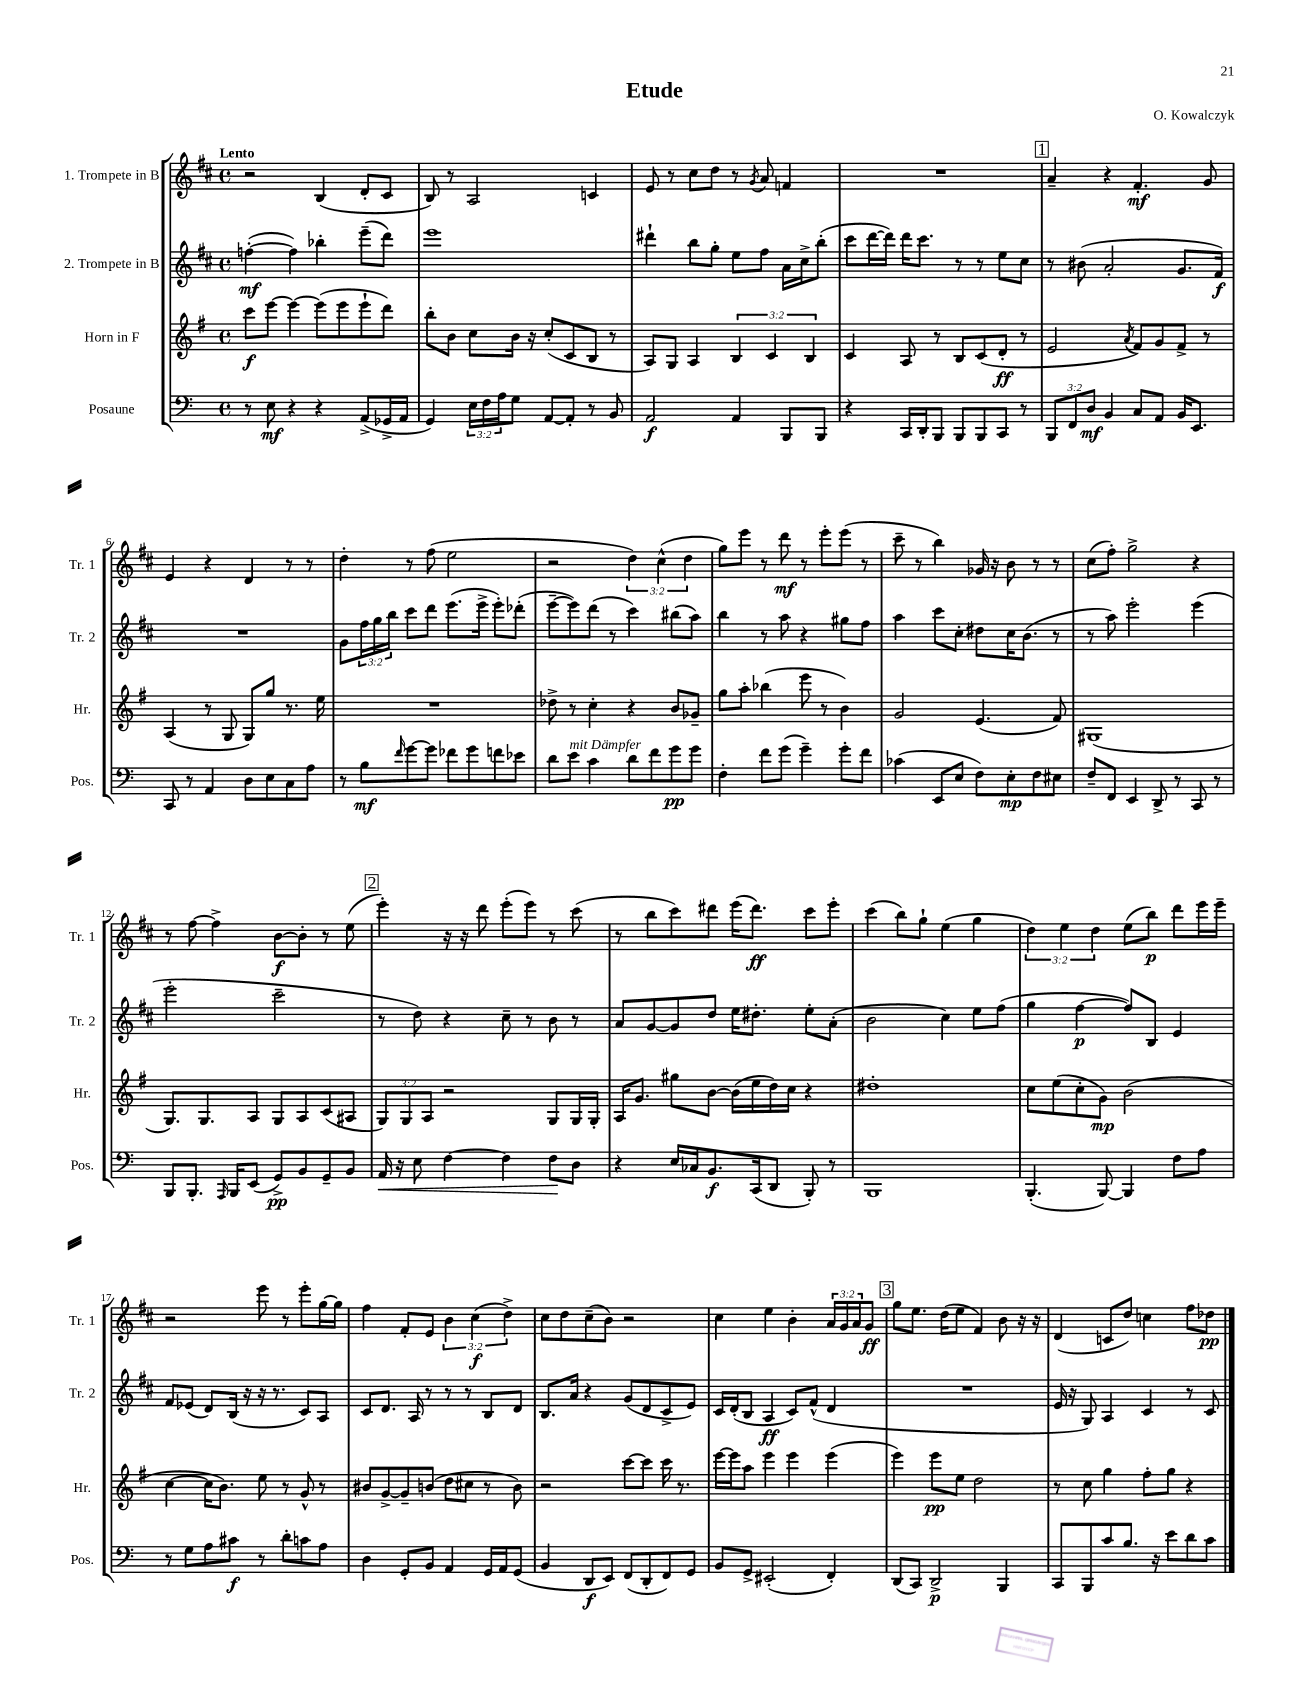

**kern	**dynam	**kern	**dynam	**kern	**dynam	**kern	**dynam
*part4	*part4	*part3	*part3	*part2	*part2	*part1	*part1
*staff4	*staff4	*staff3	*staff3	*staff2	*staff2	*staff1	*staff1
*I"Posaune	*	*I"Horn in F	*	*I"2. Trompete in B	*	*I"1. Trompete in B	*
*I'Pos.	*	*I'Hr.	*	*I'Tr. 2	*	*I'Tr. 1	*
*clefF4	*	*clefG2	*	*clefG2	*	*clefG2	*
*k[]	*	*k[f#]	*	*k[f#c#]	*	*k[f#c#]	*
*M4/4	*	*M4/4	*	*M4/4	*	*M4/4	*
*met(c)	*	*met(c)	*	*met(c)	*	*met(c)	*
=1	=1	=1	=1	=1	=1	=1	=1
!	!	!	!	!	!	!LO:TX:a:B:t=Lento	!
8r	.	8ccc\L	f	([4ffn'\	mf	2r	.
8E\	mf	[8eee\J	.	.	.	.	.
4r	.	4eee\_	.	4ff\])	.	.	.
4r	.	(8eee\L]	.	4bb-X'\	.	(4B/	.
.	.	8eee\	.	.	.	.	.
(8AA^/L	.	8eee`\	.	(8eee~\L	.	8d'/L	.
16GG-X^/L	.	8ddd\J)	.	8ddd\J)	.	8c#/J	.
16AA/JJ	.	.	.	.	.	.	.
=2	=2	=2	=2	=2	=2	=2	=2
4GG/)	.	8bb'\L	.	1eee	.	8B/)	.
.	.	8b\J	.	.	.	8r	.
24E\LL	.	8cc\L	.	.	.	2A/	.
24F\	.	.	.	.	.	.	.
24A\J	.	.	.	.	.	.	.
8G\J	.	16b\Jk	.	.	.	.	.
.	.	16r	.	.	.	.	.
[8AA/L	.	(8cc'/L	.	.	.	.	.
8AA'/J]	.	8c/	.	.	.	.	.
8r	.	8B/J	.	.	.	4cn/	.
8BB/	.	8r	.	.	.	.	.
=3	=3	=3	=3	=3	=3	=3	=3
2AA/	f	8A/L)	.	4ddd#X`\	.	8e/	.
.	.	8G/J	.	.	.	8r	.
.	.	4A/	.	8bb\L	.	8cc#\L	.
.	.	.	.	8gg'\J	.	8dd\J	.
4AA/	.	6B/	.	8ee\L	.	8r	.
.	.	.	.	.	.	8qg/	.
.	.	.	.	8ff#\J	.	8a/	.
.	.	6c/	.	.	.	.	.
8BBB/L	.	.	.	16a\LL	.	4fn/	.
.	.	.	.	16cc#^\J	.	.	.
.	.	6B/	.	.	.	.	.
8BBB/J	.	.	.	(8bb'\J	.	.	.
=4	=4	=4	=4	=4	=4	=4	=4
4r	.	4c/	.	8ccc#\L	.	1r	.
.	.	.	.	[16ddd\L	.	.	.
.	.	.	.	16ddd\JJ])	.	.	.
16CC/LL	.	8A/	.	16ddd\KL	.	.	.
16DD'/J	.	.	.	8.ccc#\J	.	.	.
8BBB/J	.	8r	.	.	.	.	.
8BBB/L	.	8B/L	.	8r	.	.	.
8BBB/	.	(8c/	.	8r	.	.	.
8CC/J	.	8d'/J	ff	8ee\L	.	.	.
8r	.	8r	.	8cc#\J	.	.	.
!!LO:REH:place=s1:t=1
=5	=5	=5	=5	=5	=5	=5	=5
12BBB/L	.	2e/	.	8r	.	4a~/	.
12FF/	.	.	.	.	.	.	.
.	.	.	.	(8b#X\	.	.	.
12D/J	mf	.	.	.	.	.	.
4BB/	.	.	.	2a'/	.	4r	.
.	.	8qa/	.	.	.	.	.
8C/L	.	8f#/L)	.	.	.	4.f#'/	mf
8AA/J	.	8g/	.	.	.	.	.
16BB/KL	.	8f#^/J	.	8.g/L	.	.	.
8.EE/J	.	.	.	.	.	.	.
.	.	8r	.	.	.	8g/	.
.	.	.	.	16f#/Jk)	f	.	.
!!LO:LB:g=z
=6	=6	=6	=6	=6	=6	=6	=6
8CC/	.	(4A/	.	1r	.	4e/	.
8r	.	.	.	.	.	.	.
4AA/	.	8r	.	.	.	4r	.
.	.	8G/	.	.	.	.	.
8D\L	.	8G/L)	.	.	.	4d/	.
8E\	.	8gg/J	.	.	.	.	.
8C\	.	8.r	.	.	.	8r	.
8A\J	.	.	.	.	.	8r	.
.	.	16ee\	.	.	.	.	.
=7	=7	=7	=7	=7	=7	=7	=7
8r	.	1r	.	8g\L	.	4dd'\	.
8B\L	mf	.	.	24ff#\L	.	.	.
.	.	.	.	24gg\	.	.	.
.	.	.	.	24bb\JJ	.	.	.
16qqf/	.	.	.	.	.	.	.
[8g\	.	.	.	8ccc#\L	.	8r	.
8g\J]	.	.	.	8ddd\J	.	(8ff#\	.
8f-X\L	.	.	.	(8.eee\L	.	2ee\	.
8g\	.	.	.	.	.	.	.
.	.	.	.	16eee^\Jk	.	.	.
8fn\	.	.	.	8eee'\L)	.	.	.
8e-X\J	.	.	.	(8ddd-X'\J	.	.	.
=8	=8	=8	=8	=8	=8	=8	=8
8d\L	.	8dd-X^\	.	[8eee~\L	.	2r	.
!LO:TX:a:i:t=mit Dämpfer	!	!	!	!	!	!	!
8e\J	.	8r	.	8eee\])	.	.	.
4c\	.	4cc'\	.	(8ddd\J	.	.	.
.	.	.	.	8r	.	.	.
8d\L	.	4r	.	4ccc#\)	.	6dd\)	.
8f\	.	.	.	.	.	.	.
.	.	.	.	.	.	(6cc#^^\	.
8g\	pp	8b/L	.	(8bb#X\L	.	.	.
.	.	.	.	.	.	6dd\	.
8g\J	.	8g-X~/J	.	8aa\J)	.	.	.
=9	=9	=9	=9	=9	=9	=9	=9
4F'\	.	8gg\L	.	4bb\	.	8gg\L)	.
.	.	8aa'\J	.	.	.	8eee\J	.
8f\L	.	(4bb-X\	.	8r	.	8r	.
(8g\J	.	.	.	8aa\	.	8ddd\	mf
4g~\)	.	8eee\	.	4r	.	8r	.
.	.	8r	.	.	.	8eee'\L	.
8g'\L	.	4b\)	.	8gg#X\L	.	(8eee\J	.
8f\J	.	.	.	8ff#\J	.	8r	.
=10	=10	=10	=10	=10	=10	=10	=10
(4c-X\	.	2g/	.	4aa\	.	8ccc#~\	.
.	.	.	.	.	.	8r	.
8EE/L	.	.	.	8ccc#\L	.	4bb\)	.
8E/J	.	.	.	8cc#'\J	.	.	.
8F\L)	.	(4.e/	.	8dd#X\L	.	16g-X/	.
.	.	.	.	.	.	16r	.
8E'\	mp	.	.	16cc#\K	.	8b\	.
.	.	.	.	(8.b\J	.	.	.
8F\	.	.	.	.	.	8r	.
8E#X\J	.	8f#/)	.	8r	.	8r	.
=11	=11	=11	=11	=11	=11	=11	=11
8F~/L	.	(1G#X	.	8r	.	(8cc#\L	.
8FF/J	.	.	.	8aa\)	.	8ff#'\J)	.
4EE/	.	.	.	2eee'\	.	2gg^\	.
8DD^/	.	.	.	.	.	.	.
8r	.	.	.	.	.	.	.
8CC/	.	.	.	(4eee\	.	4r	.
8r	.	.	.	.	.	.	.
!!LO:LB:g=z
=12	=12	=12	=12	=12	=12	=12	=12
8BBB/L	.	8.G/L)	.	2eee'\	.	8r	.
8.BBB'/J	.	.	.	.	.	[8ff#\	.
.	.	8.G/	.	.	.	.	.
.	.	.	.	.	.	4ff#^\]	.
16qqAAA/	.	.	.	.	.	.	.
16BBB/KL	.	.	.	.	.	.	.
(8EE/J	.	8A/J	.	.	.	.	.
8GG^/L)	pp	8G/L	.	2ccc#~\	.	[8b\L	f
8BB/	.	8A/	.	.	.	8b'\J]	.
8GG~/	.	(8c/	.	.	.	8r	.
8BB/J	.	8A#X/J	.	.	.	(8ee\	.
!!LO:REH:place=s1:t=2
=13	=13	=13	=13	=13	=13	=13	=13
!	!LO:HP:b	!	!	!	!	!	!
16AA/	<	12G/L)	.	8r	.	4eee'\)	.
16r	.	.	.	.	.	.	.
.	.	12G/	.	.	.	.	.
8E\	.	.	.	8dd\)	.	.	.
.	.	12A/J	.	.	.	.	.
[4F\	.	2r	.	4r	.	16r	.
.	.	.	.	.	.	16r	.
.	.	.	.	.	.	8ddd\	.
4F\]	.	.	.	8cc#~\	.	(8eee'\L	.
.	.	.	.	8r	.	8eee\J)	.
8F\L	.	8G/L	.	8b\	.	8r	.
8D\J	[	16G/L	.	8r	.	(8ccc#\	.
.	.	16G'/JJ	.	.	.	.	.
=14	=14	=14	=14	=14	=14	=14	=14
4r	.	16A/KL	.	8a/L	.	8r	.
.	.	8.g/J	.	.	.	.	.
.	.	.	.	[8g/	.	8bb\L	.
16E/LL	.	8gg#X\L	.	8g/]	.	8ccc#\)	.
16C-X/J	.	.	.	.	.	.	.
8.BB/	f	[8b\J	.	8dd/J	.	8ddd#X\J	.
.	.	(16b\LL]	.	16ee\KL	.	(16eee\KL	.
(16CC/k	.	16ee\	.	8.dd#X'\J	.	8.ddd#\J)	ff
8DD/J	.	16dd\)	.	.	.	.	.
.	.	16cc\JJ	.	.	.	.	.
8BBB'/)	.	4r	.	8ee'\L	.	8ccc#\L	.
8r	.	.	.	(8a'\J	.	8eee'\J	.
=15	=15	=15	=15	=15	=15	=15	=15
1BBB	.	1dd#X'	.	2b\	.	(4ccc#\	.
.	.	.	.	.	.	8bb\L)	.
.	.	.	.	.	.	8gg`\J	.
.	.	.	.	4cc#\)	.	(4ee\	.
.	.	.	.	8ee\L	.	4gg\	.
.	.	.	.	(8ff#\J	.	.	.
=16	=16	=16	=16	=16	=16	=16	=16
(4.BBB'/	.	8cc\L	.	4gg\	.	6dd\)	.
.	.	(8ee\	.	.	.	.	.
.	.	.	.	.	.	6ee\	.
.	.	8cc'\	.	[4ff#\	p	.	.
.	.	.	.	.	.	6dd\	.
[8BBB/)	.	8g\J)	mp	.	.	.	.
4BBB/]	.	(2b\	.	8ff#/L])	.	(8ee\L	.
.	.	.	.	8B/J	.	8bb\J)	p
8F\L	.	.	.	4e/	.	8ddd\L	.
8A\J	.	.	.	.	.	16eee\L	.
.	.	.	.	.	.	16eee~\JJ	.
!!LO:LB:g=z
=17	=17	=17	=17	=17	=17	=17	=17
8r	.	[4cc\	.	8f#/L	.	2r	.
8G\L	.	.	.	(8e-X/J	.	.	.
8A\	.	16cc\KL]	.	8d/L)	.	.	.
.	.	8.b\J)	.	.	.	.	.
8c#X\J	f	.	.	(16B/Jk	.	.	.
.	.	.	.	16r	.	.	.
8r	.	8ee\	.	16r	.	8eee\	.
.	.	.	.	8.r	.	.	.
8d'\L	.	8r	.	.	.	8r	.
8cn\	.	8g^^/	.	8c#/L)	.	8eee'\L	.
8A\J	.	8r	.	8A/J	.	[16gg\L	.
.	.	.	.	.	.	16gg\JJ]	.
=18	=18	=18	=18	=18	=18	=18	=18
4D\	.	8b#X/L	.	8c#/L	.	4ff#\	.
.	.	[8g^/	.	8.d/J	.	.	.
8GG'/L	.	8g~/]	.	.	.	8f#'/L	.
.	.	.	.	16A/	.	.	.
8BB/J	.	(8bn/J	.	8r	.	8e/J	.
4AA/	.	8dd\L	.	8r	.	6b\	.
.	.	8cc#X\J	.	8r	.	.	.
.	.	.	.	.	.	(6cc#\	f
16GG/LL	.	8r	.	8B/L	.	.	.
16AA/J	.	.	.	.	.	.	.
.	.	.	.	.	.	6dd^\)	.
(8GG/J	.	8b\)	.	8d/J	.	.	.
=19	=19	=19	=19	=19	=19	=19	=19
4BB/	.	2r	.	8.B/L	.	8cc#\L	.
.	.	.	.	.	.	8dd\	.
.	.	.	.	16a/Jk	.	.	.
8DD/L	f	.	.	4r	.	(8cc#~\	.
8EE/J)	.	.	.	.	.	8b\J)	.
(8FF/L	.	[8ccc\L	.	(8g/L	.	2r	.
8DD'/	.	8ccc\J]	.	8d/	.	.	.
8FF/)	.	16ccc\	.	8c#^/	.	.	.
.	.	8.r	.	.	.	.	.
8GG/J	.	.	.	8e/J)	.	.	.
=20	=20	=20	=20	=20	=20	=20	=20
8BB/L	.	[16eee\LL	.	16c#/LL	.	4cc#\	.
.	.	16eee\J]	.	(16d'/J	.	.	.
8GG^/J	.	8aa\J	.	8B/J	.	.	.
(2EE#X'/	.	4eee\	.	4A/	ff	4ee\	.
.	.	4eee\	.	8c#/L)	.	4b'\	.
.	.	.	.	(8f#^^/J	.	.	.
4FF'/)	.	(4eee\	.	4d/	.	24a/LL	.
.	.	.	.	.	.	24g/	.
.	.	.	.	.	.	24a/J	.
.	.	.	.	.	.	8g/J	ff
!!LO:REH:place=s1:t=3
=21	=21	=21	=21	=21	=21	=21	=21
(8DD/L	.	4eee\)	.	1r	.	8gg\L	.
8CC/J)	.	.	.	.	.	8.ee\J	.
2DD^/	p	8eee\L	pp	.	.	.	.
.	.	.	.	.	.	(16dd\KL	.
.	.	8ee\J	.	.	.	8ee\J	.
.	.	2dd\	.	.	.	4f#/)	.
4BBB/	.	.	.	.	.	8b\	.
.	.	.	.	.	.	16r	.
.	.	.	.	.	.	16r	.
=22	=22	=22	=22	=22	=22	=22	=22
8CC/L	.	8r	.	16e/	.	(4d/	.
.	.	.	.	16r	.	.	.
8BBB/	.	8cc\	.	8G/)	.	.	.
8c/	.	4gg\	.	4A/	.	8cn/L	.
8.B/J	.	.	.	.	.	8dd/J)	.
.	.	8ff#'\L	.	4c#/	.	4ccn\	.
16r	.	.	.	.	.	.	.
8e\L	.	8gg\J	.	.	.	.	.
8d\	.	4r	.	8r	.	8ff#\L	.
8c\J	.	.	.	8c#/	.	8dd-X\J	pp
==	==	==	==	==	==	==	==
*-	*-	*-	*-	*-	*-	*-	*-
